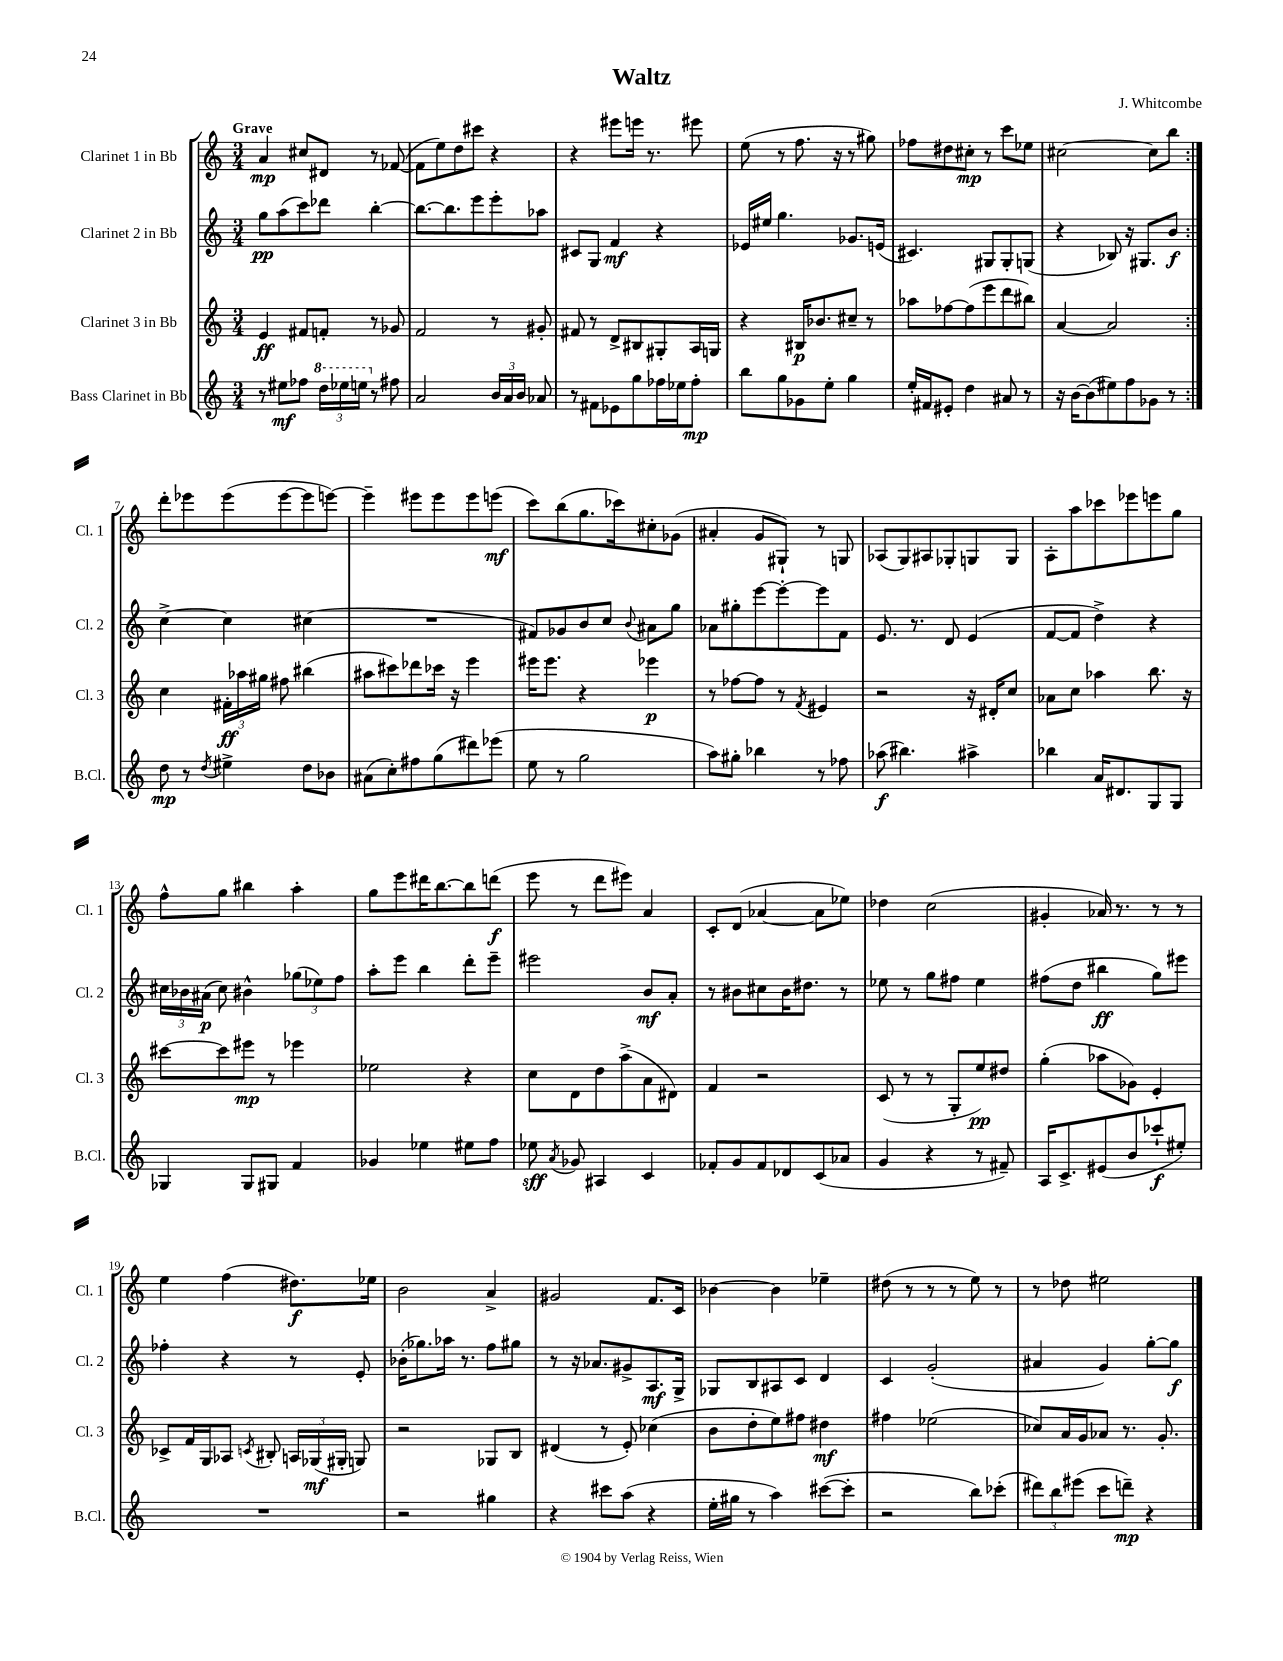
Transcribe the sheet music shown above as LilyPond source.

\header { title = "Waltz" composer = "J. Whitcombe" }
<<
\new StaffGroup <<
\new Staff = "s0" \with { instrumentName = "Clarinet 1 in Bb" shortInstrumentName = "Cl. 1" } {
    \clef treble \key c \major \numericTimeSignature \time 3/4 \tempo "Grave"
    \autoBeamOff \repeat volta 2 { a'4\mp cis''8[ dis'8] r8 fes'8~( |
    fes'8[ e''8) d''8 cis'''8] r4 |
    r4 eis'''8[ e'''16] r8. eis'''8 |
    e''8( r8 f''8. r16 r8 gis''8) |
    fes''8[ dis''8 cis''8]-.\mp r8 c'''8[ ees''8] |
    cis''2~ cis''8[ b''8] | }
    d'''8[-. ees'''8 ees'''8( ees'''8~ ees'''8 e'''8]~) |
    e'''4-- eis'''8[ eis'''8 eis'''8 e'''8]\mf( |
    c'''8[) b''8( g''8. ces'''16) cis''8-. ges'8]( |
    ais'4-. g'8[ gis8]-!) r8 g8 |
    aes8[( g8) ais8 ges8-. g8 g8] |
    a8[-. a''8 ces'''8 ees'''8 e'''8 g''8] |
    f''8[-^ g''8] bis''4 a''4-. |
    g''8[ e'''8 dis'''16 b''8.~ b''8 d'''8]\f( |
    e'''8 r8 d'''8[ eis'''8]) a'4 |
    c'8[-. d'8]( aes'4~ aes'8[ ees''8]) |
    des''4 c''2( |
    gis'4-. aes'16) r8. r8 r8 |
    e''4 f''4( dis''8.[\f) ees''16] |
    b'2 a'4-> |
    gis'2 f'8.[ c'16] |
    bes'4~ bes'4 ees''4-- |
    dis''8( r8 r8 r8 e''8) r8 |
    r8 des''8 eis''2 \bar "|." |
}
\new Staff = "s1" \with { instrumentName = "Clarinet 2 in Bb" shortInstrumentName = "Cl. 2" } {
    \clef treble \key c \major \numericTimeSignature \time 3/4
    \autoBeamOff \repeat volta 2 { g''8[\pp a''8( c'''8) des'''8] b''4~-. |
    b''8.[~ b''8. e'''8 e'''8-. aes''8] |
    cis'8[ g8] f'4\mf r4 |
    ees'16[ eis''16] g''4. ges'8.[ e'16]( |
    cis'4.) gis8[ gis8-. g8]( |
    r4 bes8) r16 gis8.[ b'8]\f | }
    c''4~-> c''4 cis''4( |
    R2. |
    fis'8[) ges'8 b'8 c''8] \appoggiatura { b'8 } ais'8[ g''8] |
    aes'8[ gis''8-. e'''8~ e'''8~-. e'''8 f'8] |
    e'8. r8. d'8 e'4( |
    f'8[~ f'8] d''4->) r4 |
    \tuplet 3/2 { cis''16[ bes'16 ais'16]\p( } cis''8) bis'4-^ \tuplet 3/2 { ges''8[( ees''8) f''8] } |
    a''8[-. e'''8] b''4 d'''8[-. e'''8]-- |
    eis'''2 b'8[\mf a'8]-. |
    r8 bis'8[ cis''8 bis'16 dis''8.] r8 |
    ees''8 r8 g''8[ fis''8] ees''4 |
    fis''8[( d''8] bis''4\ff g''8[) eis'''8] |
    fes''4-. r4 r8 e'8-. |
    bes'16[-.( ges''8.) aes''16] r8. f''8[ gis''8] |
    r8 r16 aes'8.[ gis'8-> a8.\mf g16]-> |
    ges8[ b8 ais8 c'8] d'4 |
    c'4 g'2-.( |
    ais'4 g'4) g''8[~-. g''8]\f \bar "|." |
}
\new Staff = "s2" \with { instrumentName = "Clarinet 3 in Bb" shortInstrumentName = "Cl. 3" } {
    \clef treble \key c \major \numericTimeSignature \time 3/4
    \autoBeamOff \repeat volta 2 { e'4\ff fis'8[ f'8]-. r8 ges'8 |
    f'2 r8 gis'8-. |
    fis'8 r8 d'8[-> bis8 gis8-. a16 g16] |
    r4 bis16[\p bes'8. cis''8]-- r8 |
    aes''8[ fes''8~ fes''8( e'''8 d'''8 bis''8]) |
    a'4~ a'2 | }
    c''4 \tuplet 3/2 { fis'16[-.\ff aes''16 gis''16] } fis''8 bis''4( |
    ais''8[ cis'''8) des'''8 ces'''16] r16 e'''4 |
    eis'''16[ eis'''8.] r4 ees'''4\p |
    r8 fes''8[~ fes''8] r8 \acciaccatura { f'8 } eis'4 |
    r2 r16 dis'16[-. c''8] |
    aes'8[ c''8] aes''4 b''8. r16 |
    cis'''8[~ cis'''8 eis'''8]\mp r8 ees'''4 |
    ees''2 r4 |
    c''8[ d'8 d''8 a''8->( a'8 dis'8]) |
    f'4 r2 |
    c'8( r8 r8 g8[-. e''8\pp) dis''8] |
    g''4-.( aes''8[ ges'8]) e'4-. |
    ces'8[-> f'16 g16 aes8] \acciaccatura { c'8 } bis8-. \tuplet 3/2 { a16[ ges16\mf( gis16]-. } g8) |
    r2 ges8[ b8] |
    dis'4( r8 e'8-.) ces''4( |
    b'8[ d''8-. e''8) fis''8] dis''4\mf |
    fis''4 ees''2( |
    ces''8[) a'16 g'16 aes'8] r8. g'8.-. \bar "|." |
}
\new Staff = "s3" \with { instrumentName = "Bass Clarinet in Bb" shortInstrumentName = "B.Cl." } {
    \clef treble \key c \major \numericTimeSignature \time 3/4
    \autoBeamOff \repeat volta 2 { r8 eis''8[\mf fes''8] \tuplet 3/2 { \ottava #1 d'''16[ ees'''16 e'''16] \ottava #0 } r8 fis''8 |
    a'2 \tuplet 3/2 { b'16[ a'16 b'16] } aes'8 |
    r8 fis'8[ ees'8 g''8 fes''16 ees''16 fes''8]-.\mp |
    b''8[ g''8 ges'8 e''8]-. g''4 |
    e''16[-. fis'16 eis'8]-. d''4 ais'8 r8 |
    r16 b'16[~ b'8( eis''8) f''8 ges'8] r8 | }
    d''8\mp r8 \acciaccatura { d''8 } eis''4-> d''8[ bes'8] |
    ais'8[( c''8-.) fis''8 g''8( dis'''8) ees'''8]( |
    e''8 r8 g''2 |
    a''8[) gis''8]-. bes''4 r8 fes''8 |
    aes''8\f( bis''4.) ais''4-> |
    bes''4 a'16[ dis'8. g8 g8] |
    ges4 ges8[ gis8] f'4 |
    ges'4 ees''4 eis''8[ f''8] |
    ees''8\sff \acciaccatura { a'8 } ges'8 ais4 c'4 |
    fes'8[-. g'8 fes'8 des'8 c'8( aes'8] |
    g'4 r4 r8 fis'8--) |
    a16[ c'8.-> eis'8( b'8 ces'''8-!\f eis''8]-.) |
    R2. |
    r2 gis''4 |
    r4 cis'''8[ a''8]( r4 |
    e''16[-. gis''16] r8 a''4) cis'''8[~( cis'''8]-. |
    r2 b''8[) ces'''8]-.( |
    \tuplet 3/2 { dis'''8[) b''8 eis'''8]( } c'''8[ d'''8]--\mp) r4 \bar "|." |
}
>>
>>
